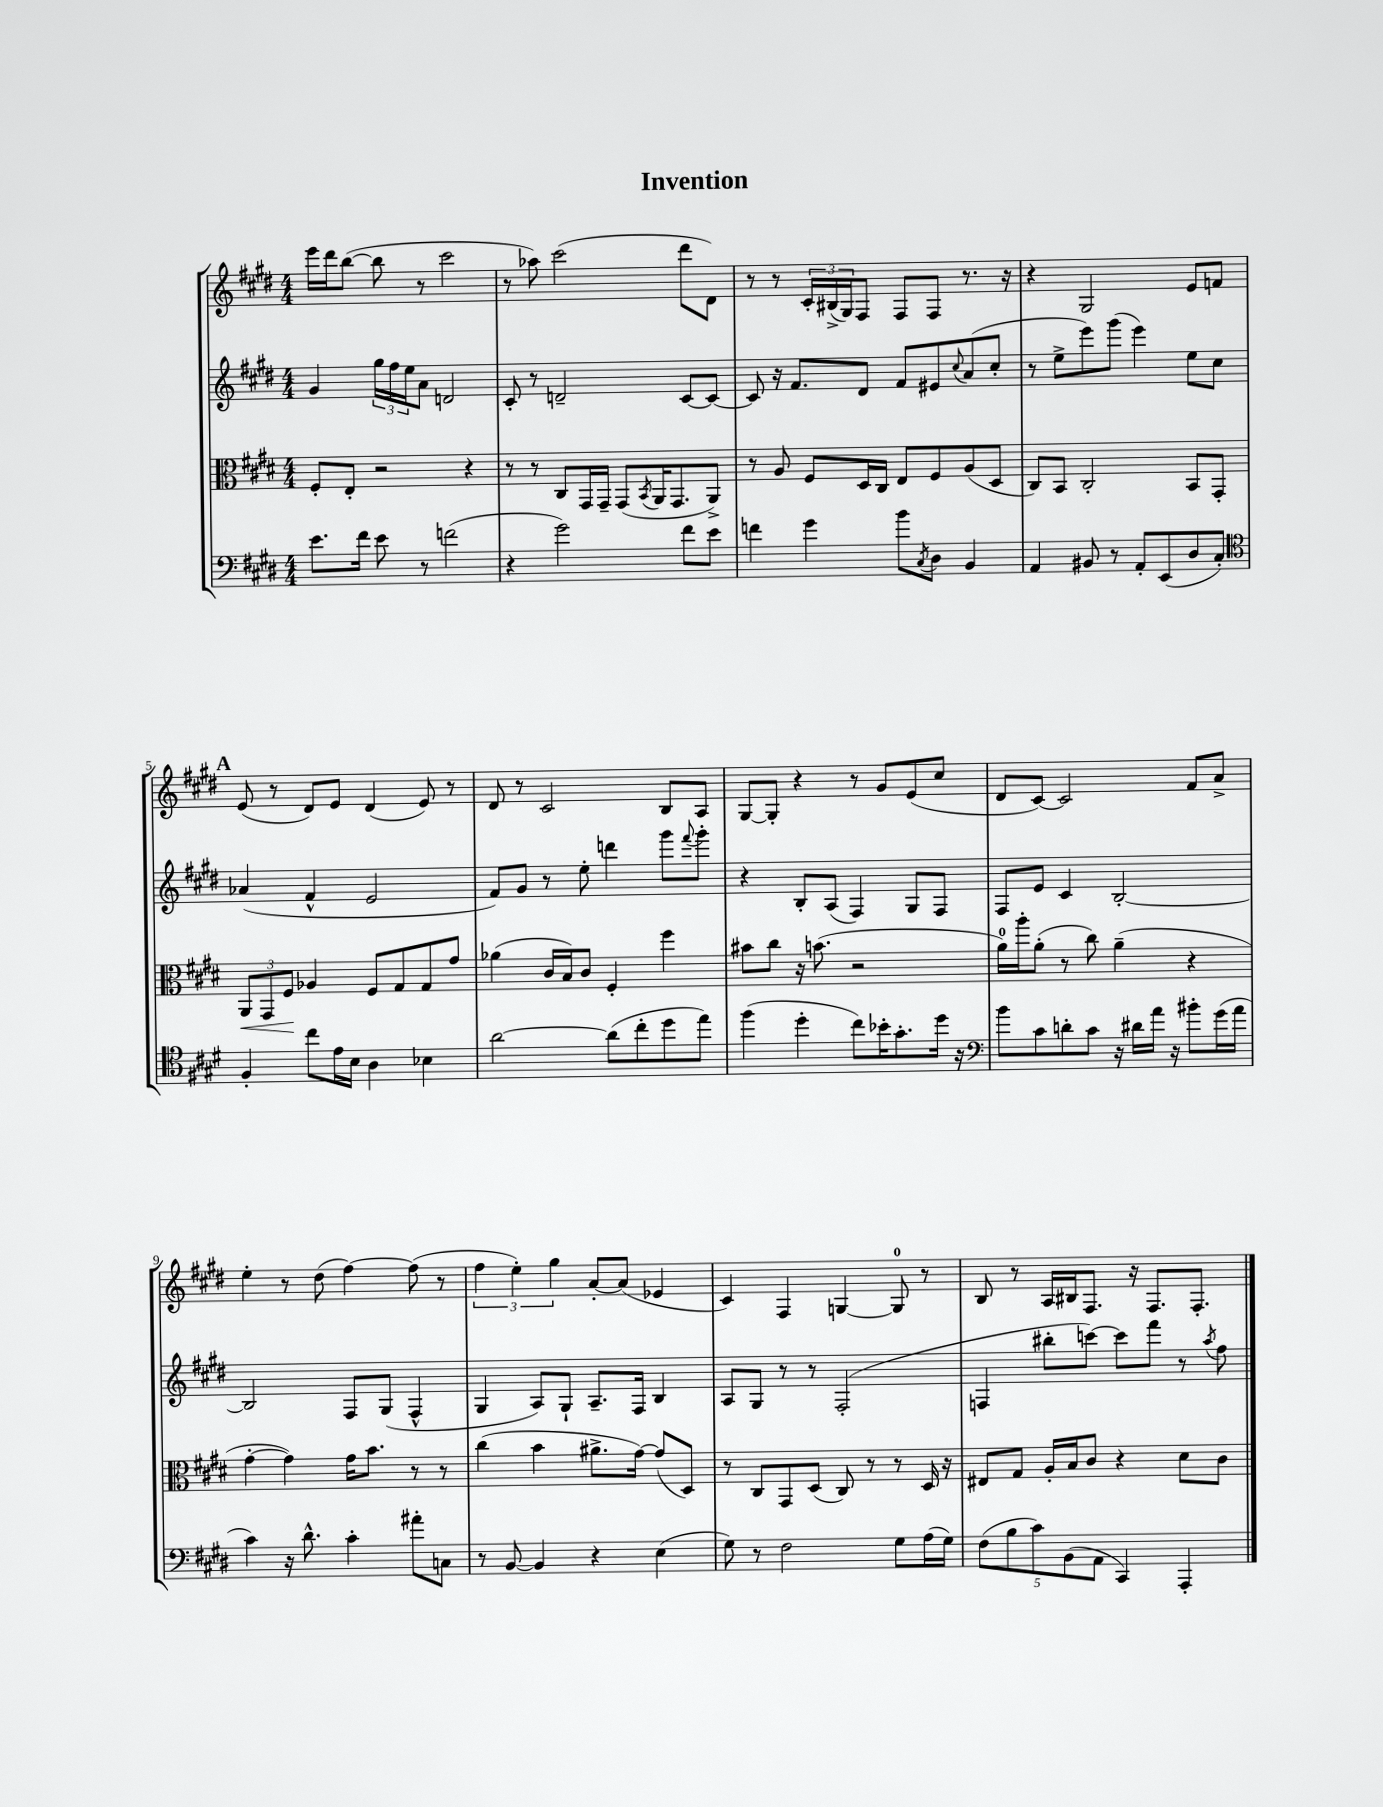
\header { title = "Invention" }
<<
\new StaffGroup <<
\new Staff = "s0" {
    \clef treble \key e \major \numericTimeSignature \time 4/4
    e'''16 dis'''16 b''8~( b''8 r8 cis'''2 |
    r8 aes''8) cis'''2( dis'''8 dis'8) |
    r8 r8 \tuplet 3/2 { cis'16-. bis16->( gis16) } fis8 fis8 fis8 r8. r16 |
    r4 gis2 e'8 f'8 |
    \mark \markup { \bold "A" } e'8( r8 dis'8) e'8 dis'4( e'8) r8 |
    dis'8 r8 cis'2 b8 a8 |
    gis8~ gis8-. r4 r8 gis'8 e'8( cis''8 |
    dis'8 cis'8~) cis'2 fis'8 a'8-> |
    e''4-. r8 dis''8( fis''4~) fis''8( r8 |
    \tuplet 3/2 { fis''4 e''4-.) gis''4 } a'8~-. a'8( ees'4 |
    cis'4) fis4 g4~ g8-0 r8 |
    b8 r8 a16 bis16 fis8. r16 fis8. fis8.-. \bar "|." |
}
\new Staff = "s1" {
    \clef treble \key e \major \numericTimeSignature \time 4/4
    gis'4 \tuplet 3/2 { gis''16 fis''16 e''16 } a'8 d'2 |
    cis'8-. r8 d'2-- cis'8~ cis'8~ |
    cis'8 r16 fis'8. dis'8 fis'8 eis'8 \appoggiatura { cis''8 } a'8( cis''8-. |
    r8 e''8-> e'''8) gis'''8( e'''4) e''8 cis''8 |
    \mark \markup { \bold "A" } aes'4( fis'4-^ e'2 |
    fis'8) gis'8 r8 e''8-. d'''4 gis'''8 \appoggiatura { fis'''8 } gis'''8-. |
    r4 b8-. a8( fis4) gis8 fis8 |
    fis8 e'8 cis'4 b2~-. |
    b2 fis8 gis8( fis4-^ |
    gis4 a8) gis8-! a8.-- fis16 b4 |
    a8 gis8 r8 r8 fis2-.( |
    f4 bis''8-. c'''8~) c'''8 fis'''8 r8 \acciaccatura { a''8 } fis''8 \bar "|." |
}
\new Staff = "s2" {
    \clef alto \key e \major \numericTimeSignature \time 4/4
    fis8-. e8-. r2 r4 |
    r8 r8 cis8 gis,16 gis,16-- gis,8( \acciaccatura { b,8 } a,16 gis,8. a,8->) |
    r8 a8 fis8 dis16 cis16 e8 fis8 a8( dis8 |
    cis8) b,8 cis2-. b,8 gis,8-. |
    \mark \markup { \bold "A" } \tuplet 3/2 { a,8\< gis,8 fis8\! } aes4 fis8 gis8 gis8 gis'8 |
    aes'4( cis'16 b16) cis'8 fis4-. fis''4 |
    bis'8 cis''8 r16 b'8.( r2 |
    a'16-0) a''16-. a'8-.( r8 cis''8) a'4--( r4 |
    gis'4~-. gis'4) gis'16 b'8. r8 r8 |
    cis''4( b'4 ais'8.-> gis'16~) gis'8( dis8) |
    r8 cis8 gis,8 dis8( cis8) r8 r8 dis16 r16 |
    eis8 gis8 a16-. b16 cis'8 r4 dis'8 cis'8 \bar "|." |
}
\new Staff = "s3" {
    \clef bass \key e \major \numericTimeSignature \time 4/4
    e'8. fis'16 e'8 r8 f'2( |
    r4 gis'2) fis'8 e'8 |
    f'4 gis'4 b'8 \acciaccatura { cis8 } dis8 b,4 |
    a,4 bis,8 r8 a,8-. e,8( dis8 cis8-.) |
    \mark \markup { \bold "A" } \clef tenor fis4-. cis''8 e'16 b16 a4 bes4 |
    a'2~ a'8( cis''8-. dis''8 e''8) |
    fis''4( dis''4-. cis''8) bes'16-. gis'8.-. dis''16 r16 |
    \clef bass b'8 cis'8 d'8-. cis'8 r16 dis'16 a'16 r16 bis'8-. gis'16( a'16 |
    cis'4) r16 dis'8.-^ cis'4-. ais'8-. c8 |
    r8 b,8~ b,4 r4 e4( |
    gis8) r8 fis2 gis8 a16( gis16) |
    \tuplet 5/4 { fis8( b8 cis'8) b,8( a,8 } cis,4) a,,4-. \bar "|." |
}
>>
>>
